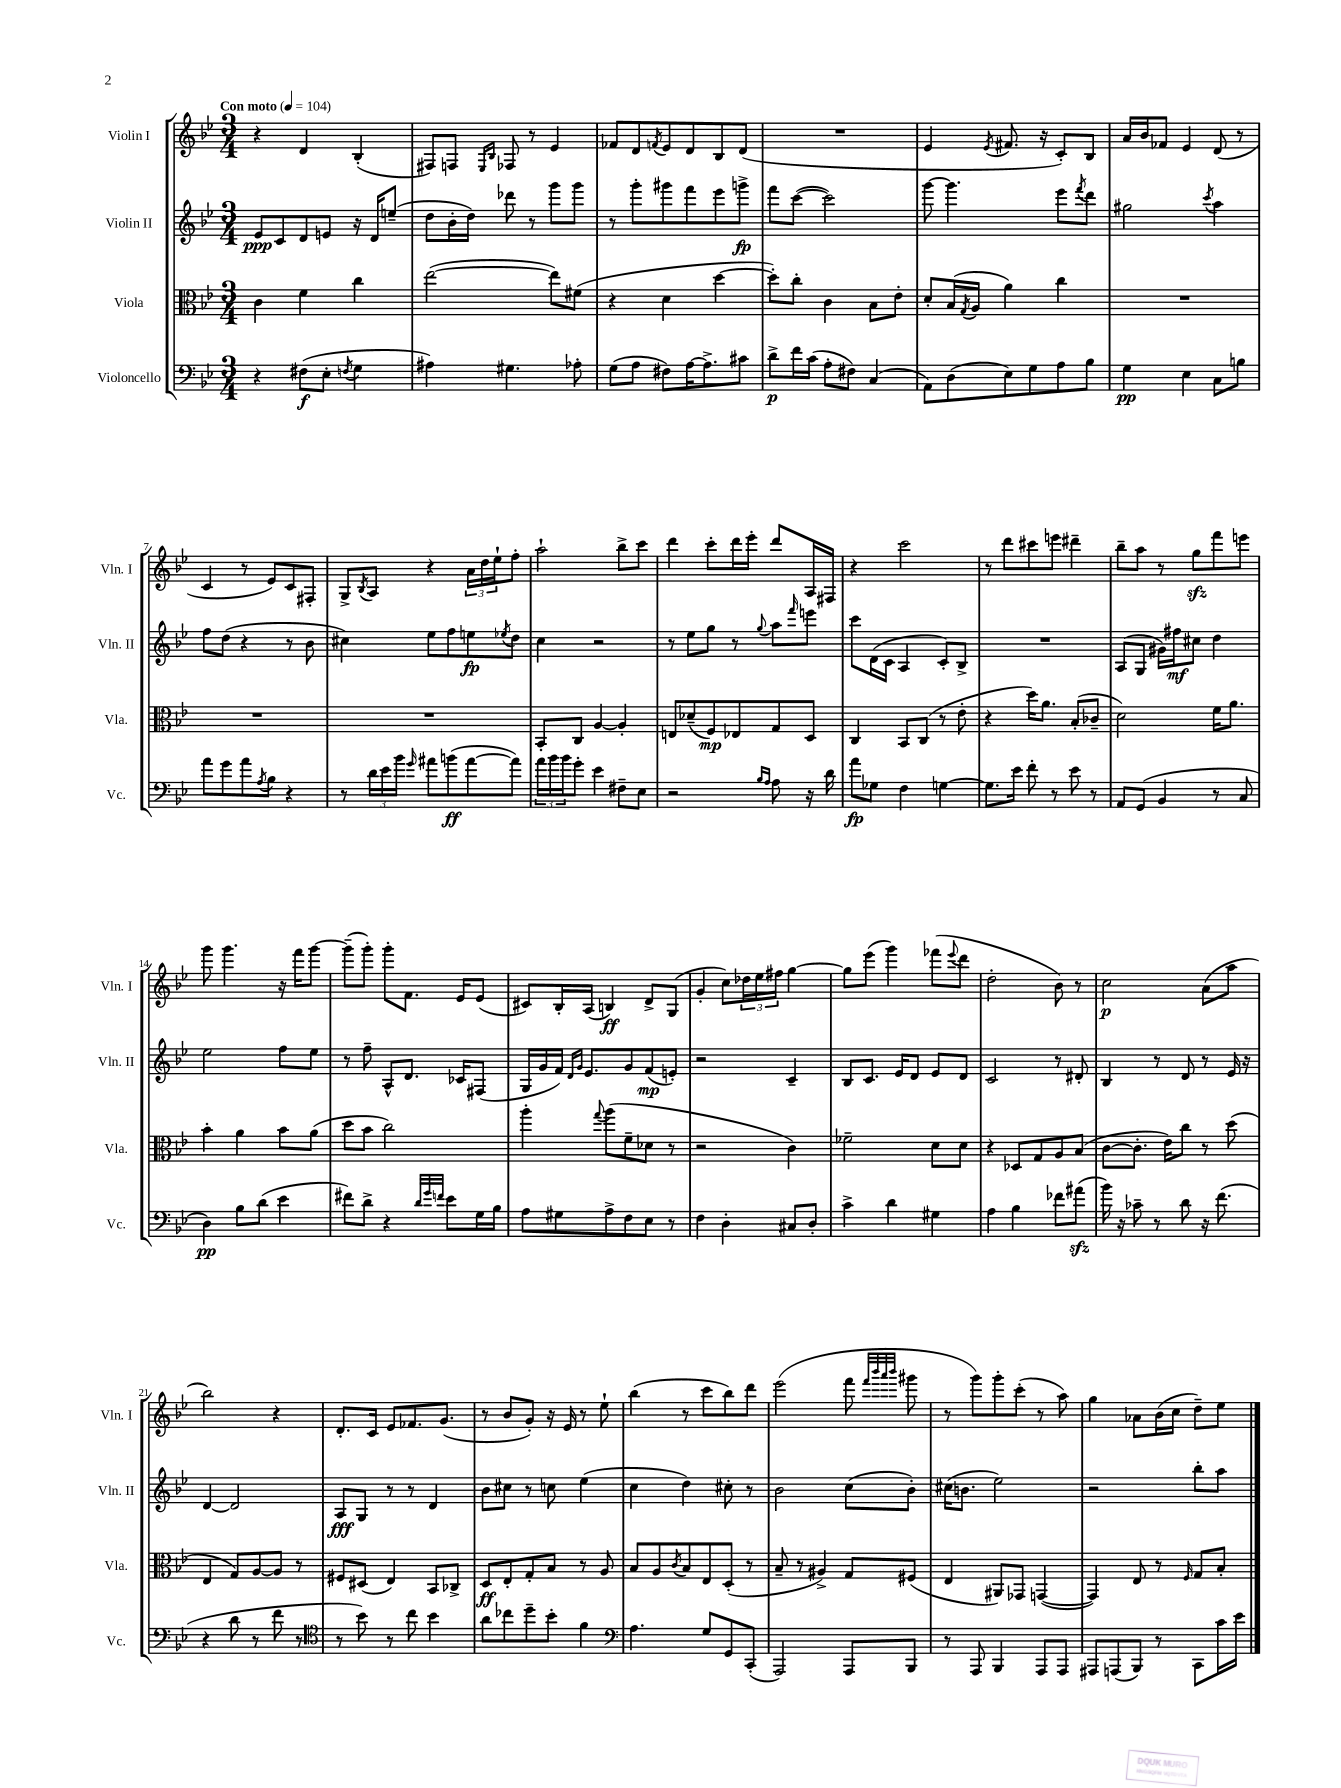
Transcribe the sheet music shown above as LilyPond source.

<<
\new StaffGroup <<
\new Staff = "s0" \with { instrumentName = "Violin I" shortInstrumentName = "Vln. I" } {
    \clef treble \key bes \major \numericTimeSignature \time 3/4 \tempo "Con moto" 4 = 104
    r4 d'4 bes4-.( |
    fis8) f8 \grace { ees16 bes16 } fes8 r8 ees'4 |
    fes'8 d'8 \acciaccatura { f'8 } ees'8 d'8 bes8 d'8( |
    R2. |
    ees'4 \acciaccatura { ees'8 } fis'8. r16 c'8-.) bes8 |
    a'16 bes'16 fes'8 ees'4 d'8( r8 |
    c'4 r8 ees'8) c'8 fis8-. |
    g8-> \acciaccatura { bes8 } a8 r4 \tuplet 3/2 { a'16 d''16 ees''16-! } f''8-. |
    a''2-! bes''8-> c'''8 |
    d'''4 c'''8-. d'''16 ees'''16-. d'''8 a16 fis16 |
    r4 c'''2 |
    r8 d'''8 cis'''8 e'''8 dis'''4-- |
    bes''8-- a''8 r8 g''8\sfz f'''8 e'''8 |
    g'''8 g'''4. r16 f'''16 g'''8~ |
    g'''8--( g'''8-.) g'''8-. f'8. ees'16 ees'8( |
    cis'8) bes16-. a16( b4\ff) d'8-> g8( |
    g'4-. c''8) \tuplet 3/2 { des''16 ees''16 fis''16 } g''4~ |
    g''8 ees'''8( g'''4) fes'''8( \appoggiatura { ees'''8 } d'''8 |
    d''2-. bes'8) r8 |
    c''2\p a'8( a''8 |
    bes''2) r4 |
    d'8.-. c'16 ees'8 fes'8. g'8.( |
    r8 bes'8 g'8-.) r16 ees'16 r8 ees''8-! |
    bes''4( r8 c'''8 bes''8) d'''8 |
    ees'''2( f'''8 \grace { f'''32 bes'''32 a'''32 bes'''32 } gis'''8 |
    r8 g'''8) g'''8-. c'''8-.( r8 a''8) |
    g''4 aes'8 bes'16( c''16 d''8--) ees''8 \bar "|." |
}
\new Staff = "s1" \with { instrumentName = "Violin II" shortInstrumentName = "Vln. II" } {
    \clef treble \key bes \major \numericTimeSignature \time 3/4
    ees'8\ppp c'8 d'8 e'8 r16 d'16 e''8--( |
    d''8 bes'16-. d''16) des'''8 r8 g'''8 g'''8 |
    r8 g'''8-. gis'''8 f'''8 ees'''8 g'''8->\fp |
    f'''8 c'''8~( c'''2) |
    g'''8~ g'''4. ees'''8 \acciaccatura { f'''8 } d'''8 |
    gis''2 \acciaccatura { c'''8 } a''4 |
    f''8 d''8( r4 r8 bes'8 |
    cis''4) ees''8 f''8 e''8\fp \acciaccatura { ees''8 } d''8 |
    c''4 r2 |
    r8 ees''8 g''8 r8 \appoggiatura { g''8 } a''8 \grace { f'''16 } e'''8 |
    c'''8 d'16( c'16 a4 c'8-.) bes8-> |
    R2. |
    a8( g8 gis'16) fis''16\mf cis''8 d''4 |
    ees''2 f''8 ees''8 |
    r8 f''8-- a8-^ d'8. ces'16 fis8( |
    g16 g'16 f'16) \grace { d'16 g'16 } ees'8. g'8 f'8\mp( e'8-.) |
    r2 c'4-- |
    bes8 c'8. ees'16 d'8 ees'8 d'8 |
    c'2 r8 dis'8-. |
    bes4 r8 d'8 r8 ees'16 r16 |
    d'4~ d'2 |
    a8\fff g8 r8 r8 d'4 |
    bes'8 cis''8 r8 c''8 ees''4( |
    c''4 d''4) cis''8-. r8 |
    bes'2 c''8( bes'8-.) |
    cis''16( b'8. ees''2) |
    r2 bes''8-. a''8 \bar "|." |
}
\new Staff = "s2" \with { instrumentName = "Viola" shortInstrumentName = "Vla." } {
    \clef alto \key bes \major \numericTimeSignature \time 3/4
    c'4 f'4 c''4 |
    ees''2~( ees''8) fis'8( |
    r4 d'4 d''4~ |
    d''8-.) c''8-. c'4 bes8 ees'8-. |
    d'8-. bes16( \acciaccatura { g8 } a16 a'4) c''4 |
    R2. |
    R2. |
    R2. |
    bes,8-. c8 a4~ a4-. |
    e8 des'8--( f8\mp) ees8 g8 d8 |
    c4 bes,8 c8( r8 ees'8-. |
    r4 d''16) a'8. bes8-.( ces'8-- |
    d'2) f'16 a'8. |
    bes'4-. a'4 bes'8 a'8( |
    d''8 bes'8 c''2) |
    a''4-. \appoggiatura { g''8 } a''8( f'8-- des'8 r8 |
    r2 c'4) |
    fes'2-- d'8 d'8 |
    r4 des8 g8 a8 bes8( |
    c'8~ c'8.-. ees'16) c''8 r8 d''8( |
    ees4 g8) a8~ a8 r8 |
    fis8 dis8( ees4) bes,8 ces8-> |
    d8\ff ees8-. g8-. bes8 r8 a8 |
    bes8 a8 \acciaccatura { c'8 } bes8 ees8 d8-.( r8 |
    bes8-- r8 ais4->) g8 fis8( |
    ees4 ais,8) ges,8 g,4~( |
    g,4) ees8 r8 \grace { f16 } g8 bes8-. \bar "|." |
}
\new Staff = "s3" \with { instrumentName = "Violoncello" shortInstrumentName = "Vc." } {
    \clef bass \key bes \major \numericTimeSignature \time 3/4
    r4 fis8\f( ees8-. \acciaccatura { f8 } g4 |
    ais4) gis4. aes8-. |
    g8( a8 fis8) a16~ a8.-> cis'8 |
    d'8->\p f'16 c'16( a8-. fis8) c4( |
    a,8) d8( ees8) g8 a8 bes8 |
    g4\pp ees4 c8 b8 |
    a'8 g'8 a'8 \acciaccatura { a8 } bes8 r4 |
    r8 \tuplet 3/2 { d'16 ees'16 bes'16 } \grace { g'16 } ais'8 b'8\ff( ais'8~ ais'8) |
    \tuplet 3/2 { a'16 bes'16 bes'16 } g'8-. ees'4 fis8-- ees8 |
    r2 \grace { bes16 a16 } a8 r16 d'16 |
    a'8\fp ges8 f4 g4~ |
    g8. ees'16 f'8-. r8 ees'8 r8 |
    a,8 g,8( bes,4 r8 c8 |
    d4\pp) bes8 d'8( ees'4 |
    fis'8) d'8-> r4 \grace { d'32 g'32 f'32 } ees'8 g16 bes16 |
    a8 gis8 a8-> f8 ees8 r8 |
    f4 d4-. cis8 d8-. |
    c'4-> d'4 gis4 |
    a4 bes4 fes'8 ais'8\sfz( |
    bes'16) r16 ces'8-- r8 d'8 r16 f'8.( |
    r4 d'8 r8 f'8 r8 |
    \clef tenor r8 bes'8) r8 c''8 bes'4 |
    a'8 ces''8 d''8-- bes'8-. f'4 |
    \clef bass a4. g8 g,8 c,8-.( |
    a,,2) a,,8 bes,,8 |
    r8 a,,8 bes,,4 a,,8 a,,8 |
    ais,,8 a,,8( bes,,8) r8 c,8 c'16 ees'16 \bar "|." |
}
>>
>>
